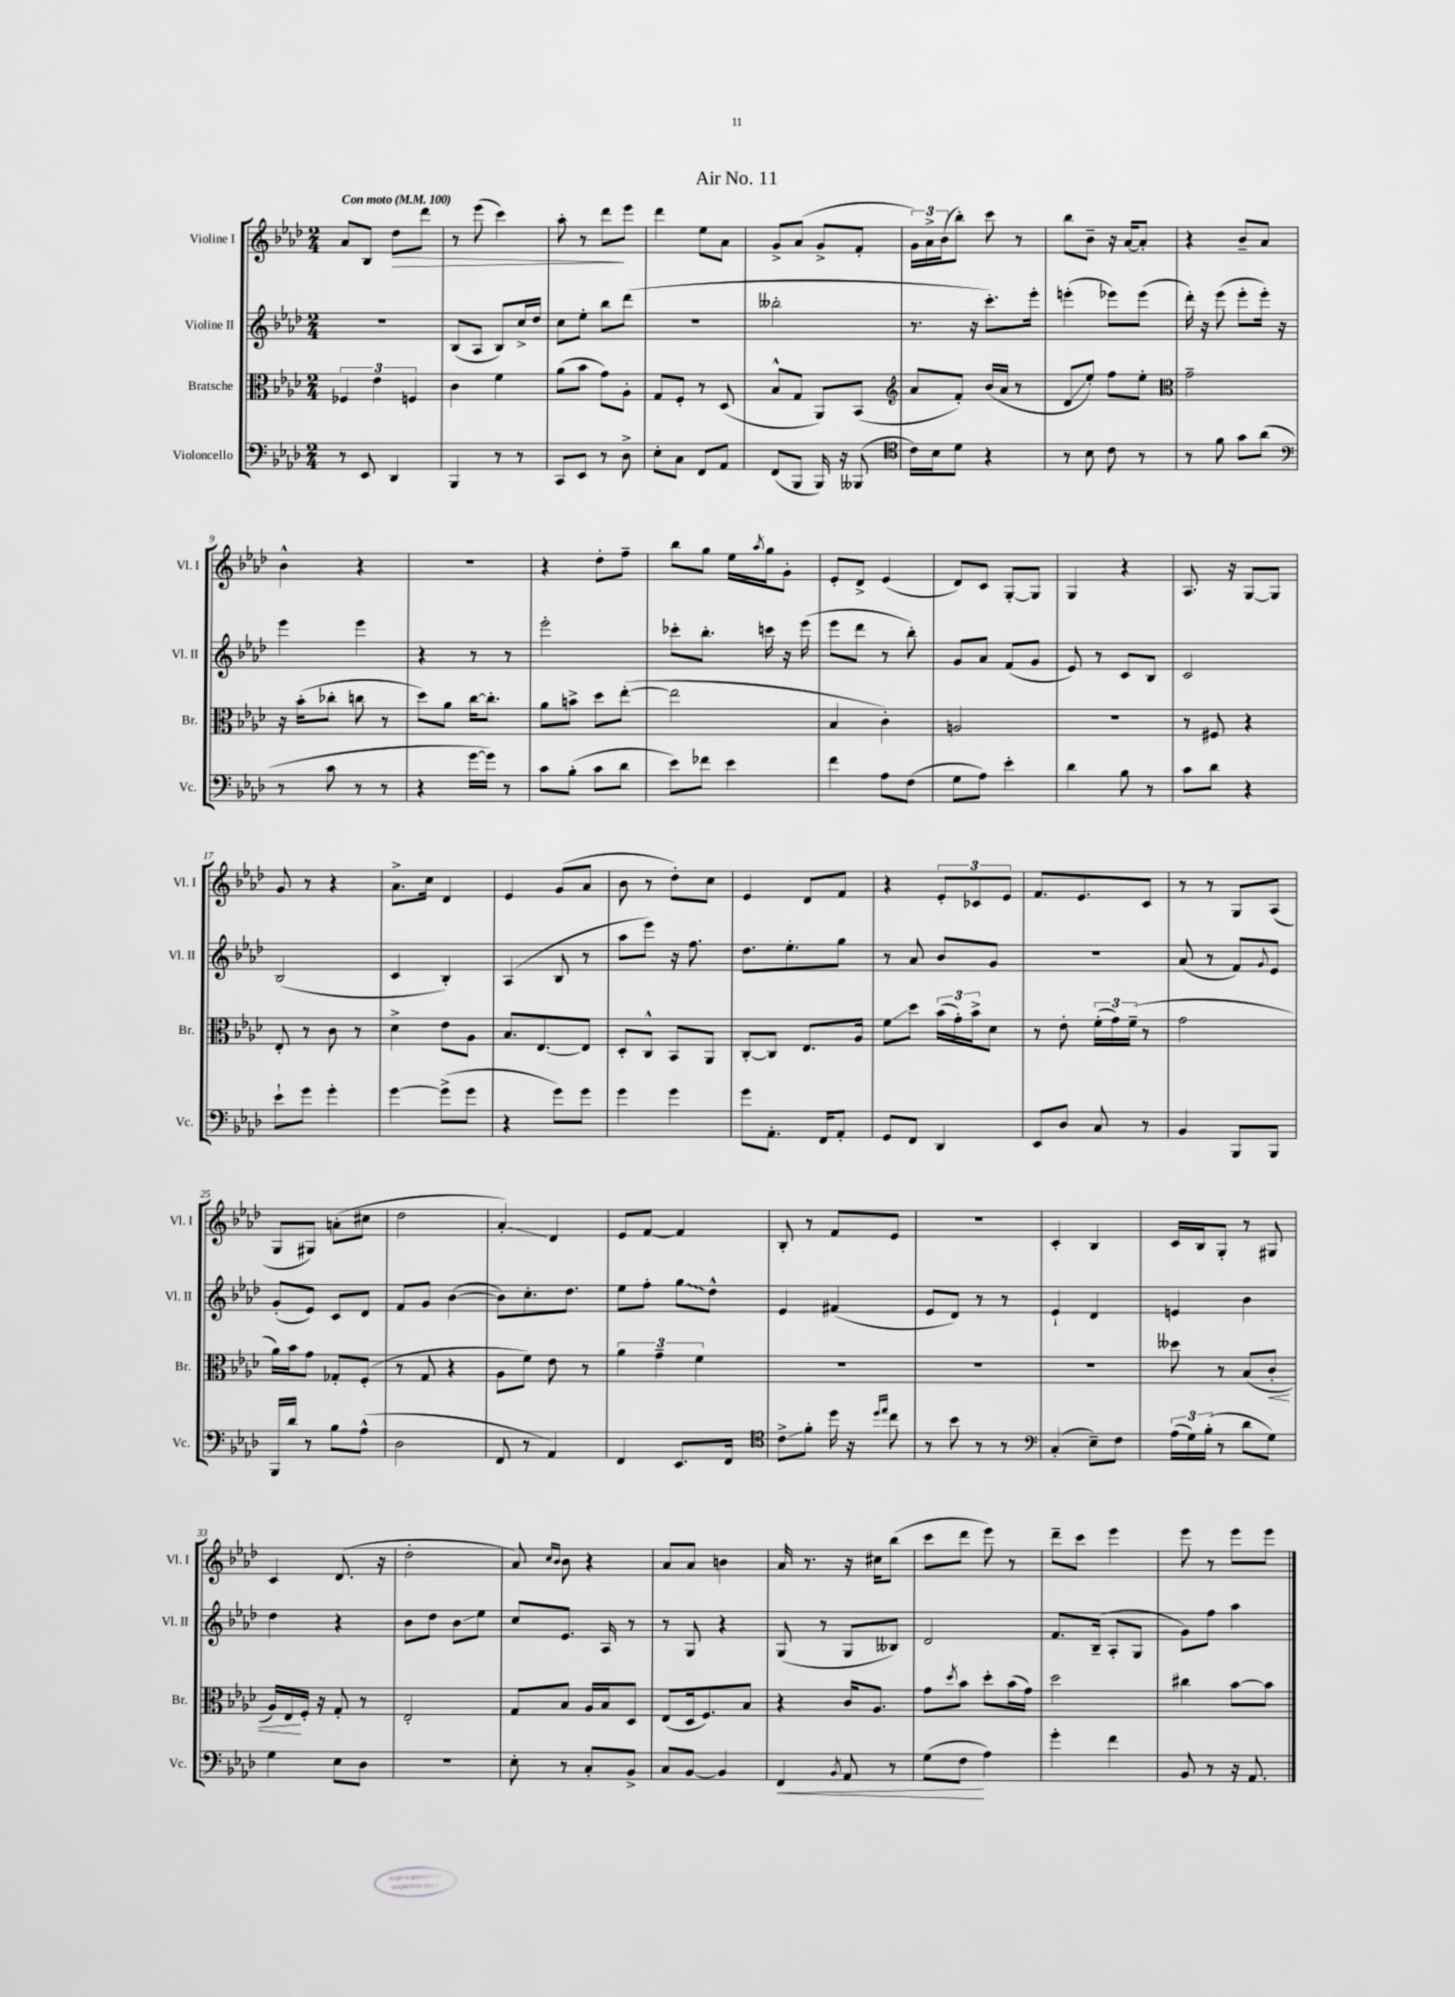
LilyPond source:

\header { title = "Air No. 11" }
<<
\new StaffGroup <<
\new Staff = "s0" \with { instrumentName = "Violine I" shortInstrumentName = "Vl. I" } {
    \clef treble \key aes \major \numericTimeSignature \time 2/4 \tempo "Con moto" 4 = 100
    aes'8 bes8 des''8\> des'''8 |
    r8 ees'''8( c'''4) |
    aes''8-. r8 des'''8\! ees'''8 |
    des'''4 ees''8 aes'8 |
    g'8-> aes'8( g'8-> f'8-. |
    \tuplet 3/2 { g'16) aes'16-> bes'16( } bes''8-.) c'''8 r8 |
    bes''8 bes'8-- r16 aes'16~ aes'8-. |
    r4 bes'8-- aes'8 |
    bes'4-^ r4 |
    r2 |
    r4 des''8-. f''8-- |
    bes''8 g''8 ees''16 \acciaccatura { aes''8 } g''16 g'8-. |
    ees'8-. des'8-> ees'4( |
    des'8) c'8 g8~-. g8 |
    g4 r4 |
    aes8. r16 g8~ g8 |
    g'8 r8 r4 |
    aes'8.-> c''16 des'4 |
    ees'4 g'8( aes'8 |
    bes'8 r8 des''8-.) c''8 |
    ees'4 des'8 f'8 |
    r4 \tuplet 3/2 { ees'8-. ces'8 ees'8 } |
    f'8. ees'8. c'8 |
    r8 r8 g8 aes8( |
    g8 gis8) a'8-.( cis''8 |
    des''2 |
    aes'4-.\glissando) des'4 |
    ees'8 f'8~ f'4 |
    bes8-. r8 f'8 ees'8 |
    R2 |
    c'4-. bes4 |
    c'16 bes16 g8-. r8 gis8 |
    c'4 des'8.( r16 |
    des''2-. |
    aes'8) \grace { c''16 bes'16 } bes'8 r4 |
    aes'8 aes'8 b'4 |
    aes'16 r8. r16 cis''16 bes''8( |
    c'''8 des'''8 ees'''8) r8 |
    des'''8-- c'''8 ees'''4 |
    ees'''8 r8 ees'''8 ees'''8 \bar "|." |
}
\new Staff = "s1" \with { instrumentName = "Violine II" shortInstrumentName = "Vl. II" } {
    \clef treble \key aes \major \numericTimeSignature \time 2/4
    r2 |
    bes8( aes8 bes8) c''16-> des''16 |
    c''8 ees''8-. bes''8 des'''8( |
    r2 |
    beses''2-. |
    r8. r16 c'''8.-.) ees'''16-. |
    e'''4-.( ees'''8) ees'''8( |
    des'''16-.) r16 ees'''8( ees'''8-. ees'''16-.) r16 |
    ees'''4 ees'''4 |
    r4 r8 r8 |
    ees'''2-. |
    ces'''8-. bes''8.-. c'''16 r16 ees'''16( |
    ees'''8 des'''8 r8 bes''8-.) |
    g'8 aes'8 f'8( g'8 |
    ees'8) r8 c'8 bes8 |
    c'2 |
    bes2( |
    c'4 bes4-.) |
    aes4( bes8 r8 |
    aes''8 ees'''8) r16 f''8. |
    des''8. ees''8.-. g''8 |
    r8 aes'8 bes'8 g'8 |
    R2 |
    aes'8( r8 f'8) \appoggiatura { g'8 } ees'8 |
    g'8-.( ees'8) c'8 des'8 |
    f'8 g'8 bes'4~( |
    bes'8) c''8.-. des''8. |
    ees''8 f''8-. \once \override Glissando.style = #'zigzag g''8\glissando des''8-^ |
    ees'4 fis'4( |
    ees'8 des'8) r8 r8 |
    ees'4-! des'4 |
    e'4 bes'4 |
    des''4 r4 |
    bes'8 des''8 bes'8\glissando ees''8 |
    c''8 ees'8. aes16 r8 |
    r8 g8 r4 |
    g8( r8 g8 beses8) |
    des'2 |
    f'8. bes16--( aes8-. g8 |
    g'8) f''8 aes''4 \bar "|." |
}
\new Staff = "s2" \with { instrumentName = "Bratsche" shortInstrumentName = "Br." } {
    \clef alto \key aes \major \numericTimeSignature \time 2/4
    \tuplet 3/2 { fes4 ees'4 f4 } |
    c'4 f'4 |
    aes'8( bes'8 g'8) aes8-. |
    g8 f8-. r8 des8( |
    bes8-^ g8 aes,8) bes,8( |
    \clef treble aes'8 f'8-.) bes'16( aes'16 r8 |
    des'8\glissando ees''8-.) f''8 ees''8-. |
    \clef alto g'2-- |
    r16 bes'16-.( ces''8-. c''8 r8 |
    des''8) aes'8 c''16~ c''8.-. |
    aes'8 b'8-> des''8 ees''8~-.( |
    ees''2 |
    bes4 c'4-.) |
    a2 |
    R2 |
    r8 fis8 r4 |
    ees8-. r8 c'8 r8 |
    des'4-> ees'8 aes8 |
    bes8. ees8.~ ees8 |
    des8-. c8-^ bes,8 aes,8 |
    c8~-. c8 ees8. aes16 |
    f'8\glissando des''8 \tuplet 3/2 { bes'16( g'16-.) bes'16-> } des'8 |
    r8 ees'8-. \tuplet 3/2 { f'16-.( g'16) f'16--( } r8 |
    g'2 |
    aes'16) bes'16 g'8 ges8-. f8-.( |
    r8 g8 r4 |
    aes8 f'8) ees'8 r8 |
    \tuplet 3/2 { aes'4 g'4-- f'4 } |
    R2 |
    R2 |
    R2 |
    deses''8 r8 bes8( c'8-.\< |
    aes16) ees16\! f16-. r16 g8-. r8 |
    ees2-. |
    g8 bes8 aes16 bes16 des8 |
    ees8( des16 f8.) bes8 |
    r4 c'16 aes8. |
    g'8 \acciaccatura { des''8 } bes'8 des''8-. bes'16( g'16) |
    des''2 |
    cis''4 bes'8~ bes'8 \bar "|." |
}
\new Staff = "s3" \with { instrumentName = "Violoncello" shortInstrumentName = "Vc." } {
    \clef bass \key aes \major \numericTimeSignature \time 2/4
    r8 ees,8 des,4 |
    bes,,4 r8 r8 |
    c,8 ees,8 r8 des8-> |
    ees8-. c8 f,8 aes,8 |
    f,8( bes,,8 bes,,16) r16 beses,,8( |
    \clef tenor c'16) bes16 des'8 r4 |
    r8 bes8 c'8 r8 |
    r8 f'8 g'8 aes'8( |
    \clef bass r8 c'8 r8 r8 |
    r4 g'16~ g'16) r8 |
    c'8 bes8-.( c'8 des'8 |
    ees'8) fes'8 ees'4 |
    f'4 aes8 f8( |
    g8 aes8) ees'4-. |
    des'4 bes8 r8 |
    c'8 des'8 r4 |
    ees'8-! g'8 g'4-. |
    g'4~ g'8->( g'8 |
    r4 g'8) g'8 |
    g'4 g'4 |
    g'8 aes,8.-. f,16 aes,8-. |
    g,8 f,8 des,4 |
    ees,8 des8 c8 r8 |
    bes,4 bes,,8 bes,,8 |
    bes,,16 des'16 r8 bes8 aes8-^( |
    des2 |
    f,8 r8 aes,4) |
    f,4 ees,8. f,16 |
    \clef tenor c'8->\glissando f'8-. des''16 r16 \grace { des''16 ees''16 } c''8 |
    r8 bes'8 r8 r8 |
    \clef bass c4-.( ees8--) f8 |
    \tuplet 3/2 { aes16( g16) bes16-.( } r8 des'8 g8) |
    g4 ees8 des8 |
    R2 |
    ees8-. r8 c8-. bes,8-> |
    c8 bes,8~ bes,4 |
    f,4\< \acciaccatura { bes,8 } aes,8 r8 |
    g8( f8\! aes4) |
    g'4-. f'4 |
    bes,8 r8 r16 aes,8. \bar "|." |
}
>>
>>
